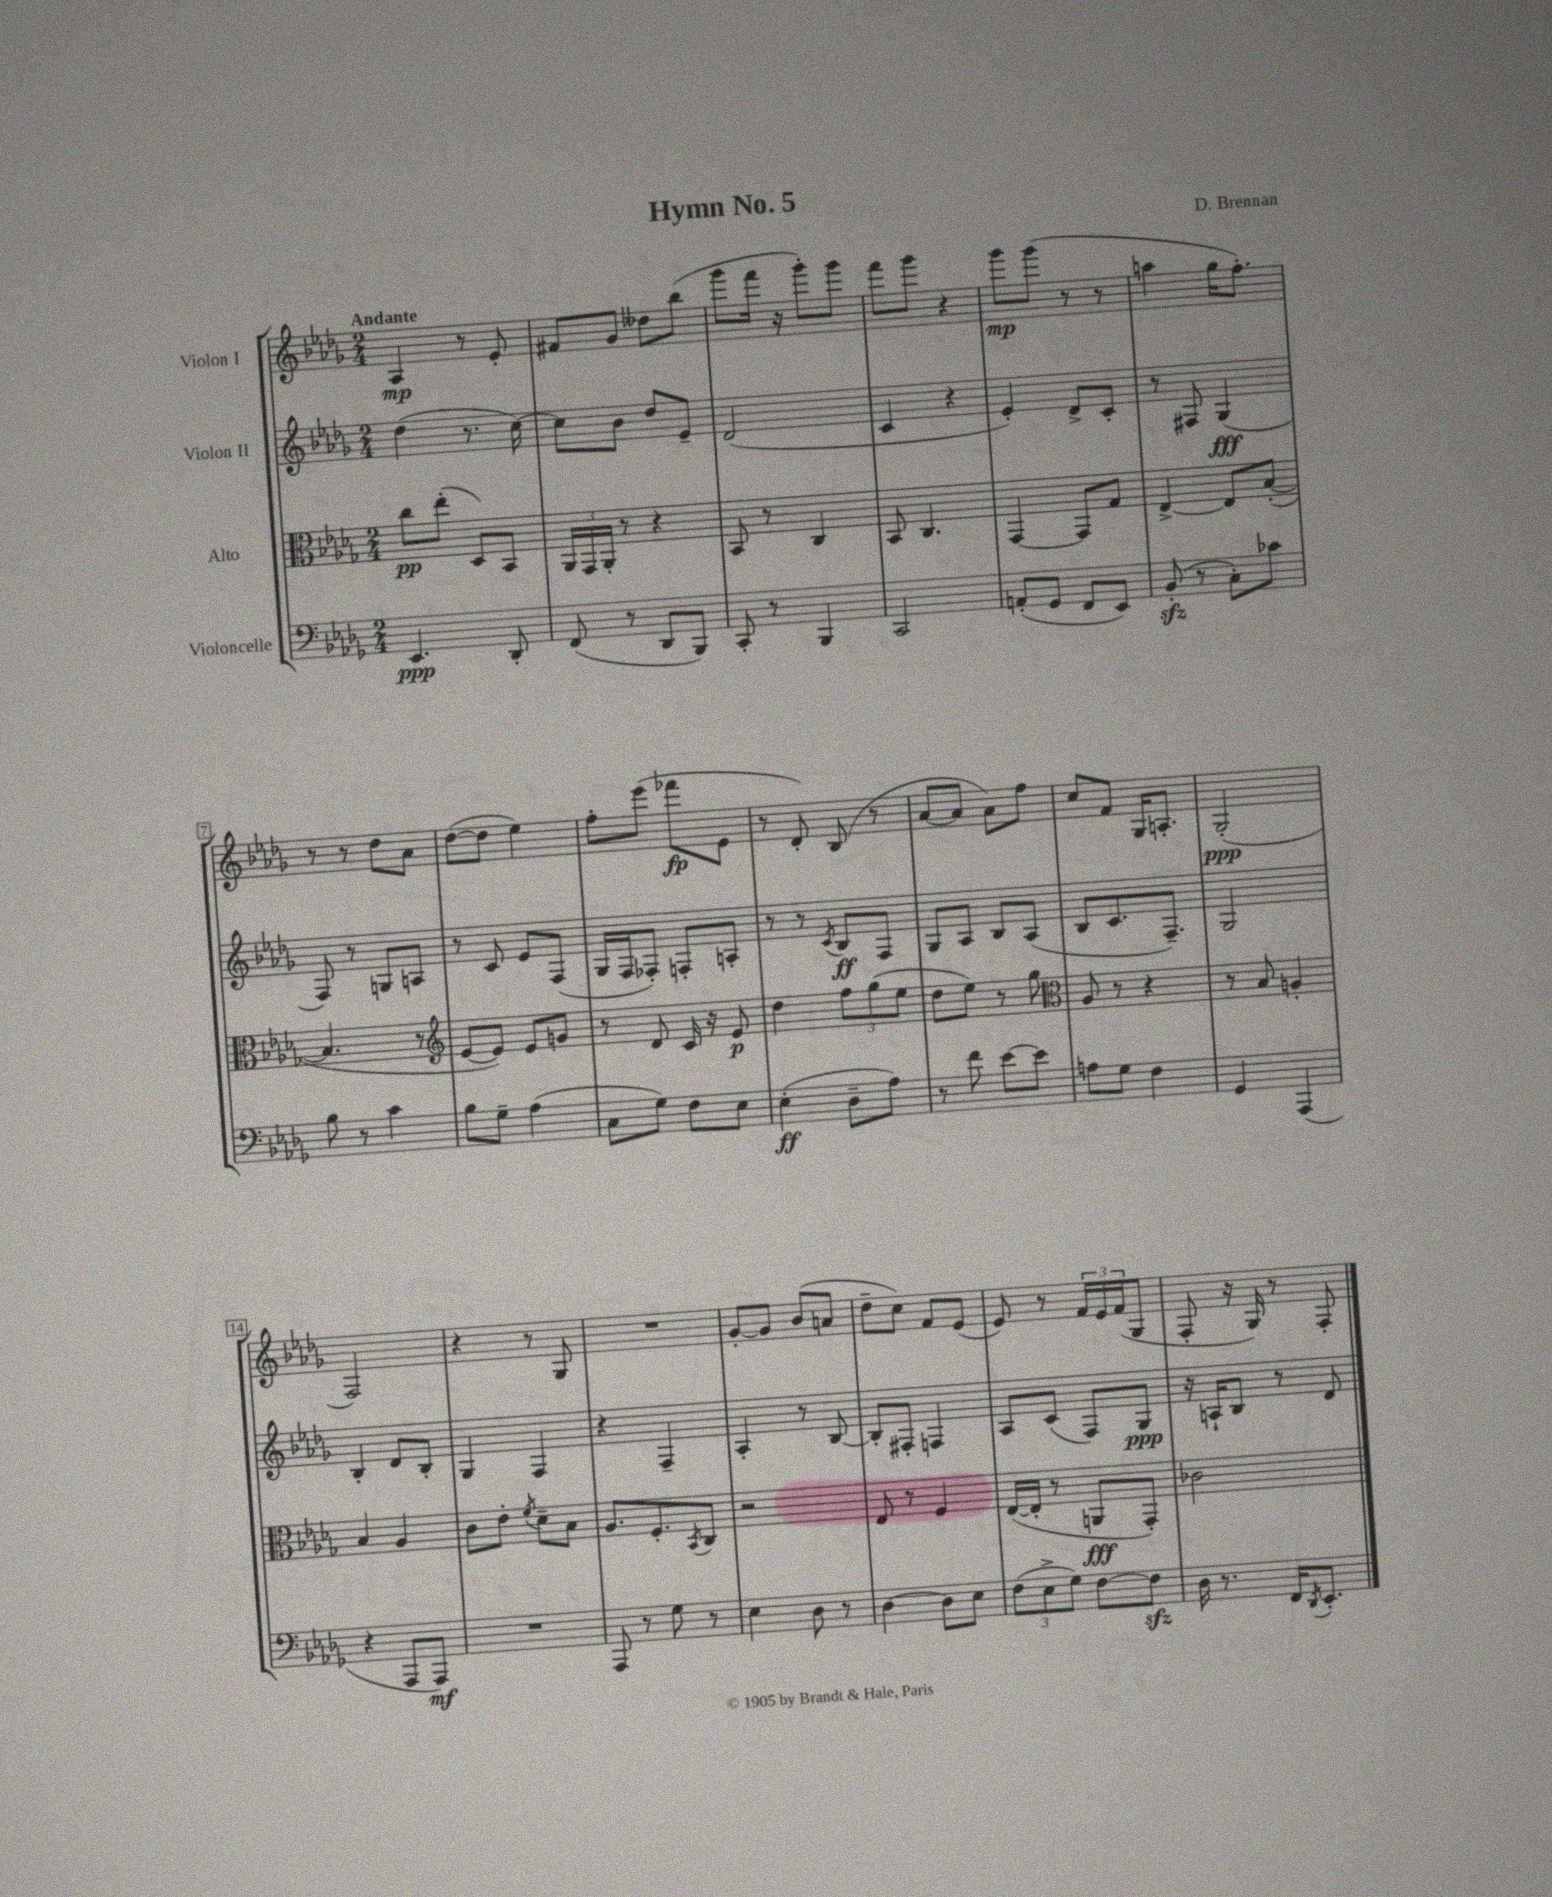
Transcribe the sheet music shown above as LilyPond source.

\header { title = "Hymn No. 5" composer = "D. Brennan" }
<<
\new StaffGroup <<
\new Staff = "s0" \with { instrumentName = "Violon I" } {
    \clef treble \key des \major \numericTimeSignature \time 2/4 \tempo "Andante"
    aes4\mp r8 ees'8-. |
    fis'8 ges'8 deses''8 bes''8( |
    ges'''8 f'''16 r16 ges'''8-.) ges'''8 |
    f'''8 ges'''8 r4 |
    ges'''8\mp ges'''8( r8 r8 |
    a''4 ges''16 f''8.-.) |
    r8 r8 des''8 aes'8 |
    des''8~( des''8 ees''4) |
    f''8-. ees'''8( fes'''8\fp ees'8 |
    r8 des'8-.) bes8( r8 |
    aes'8~ aes'8 aes'8) f''8 |
    c''8 f'8 ges16 a8.-. |
    ges2-.\ppp( |
    f2) |
    r4 r8 ges8 |
    R2 |
    ges'8~-. ges'8 bes'8( a'8 |
    des''8-- c''8) f'8 ees'8( |
    ees'8) r8 \tuplet 3/2 { f'16 ees'16 f'16( } ges8 |
    f8-. r16 ges16) r8 f8-. \bar "|." |
}
\new Staff = "s1" \with { instrumentName = "Violon II" } {
    \clef treble \key des \major \numericTimeSignature \time 2/4
    des''4( r8. c''16~) |
    c''8 bes'8 des''8 ees'8-- |
    des'2( |
    c'4 r4 |
    ees'4-.) des'8-> c'8-. |
    r8 fis8 ges4\fff( |
    f8) r8 g8 a8 |
    r8 c'8 ees'8 f8( |
    ges16 f16 fes8-.) f8-. a8-. |
    r8 r8 \acciaccatura { c'8 } bes8\ff f8 |
    ges8 aes8 bes8 aes8( |
    bes8 c'8. f8.--) |
    ges2 |
    bes4-. des'8 bes8-. |
    ges4 f4 |
    r4 f4-- |
    aes4-. r8 bes8~ |
    bes8-. fis8-. f4 |
    aes8 c'8( f8) ges8\ppp |
    r16 a16-! bes8 r8 des'8 \bar "|." |
}
\new Staff = "s2" \with { instrumentName = "Alto" } {
    \clef alto \key des \major \numericTimeSignature \time 2/4
    c''8\pp ees''8-.( des8) bes,8 |
    \tuplet 3/2 { aes,16 ges,16 aes,16-. } r8 r4 |
    bes,8 r8 c4 |
    bes,8 c4. |
    ges,4~ ges,8 ges8 |
    ees4~-> ees8 bes8~-.( |
    bes4. r8 |
    \clef treble ees'8~ ees'8) ees'8 g'8 |
    r8 des'8 c'16 r16 ees'8\p |
    des''4 \tuplet 3/2 { f''8 ges''8( ees''8 } |
    des''8 ees''8) r8 ges''8 |
    \clef alto aes8 r8 r4 |
    r8 bes8 a4-. |
    bes4 aes4 |
    c'8 ees'8-. \acciaccatura { f'8 } des'8-- bes8 |
    aes8. f8.-. \acciaccatura { bes,8 } c8 |
    r2 |
    ees8 r8 f4 |
    ees16~( ees16-. r8 a,8\fff ges,8-.) |
    ces'2 \bar "|." |
}
\new Staff = "s3" \with { instrumentName = "Violoncelle" } {
    \clef bass \key des \major \numericTimeSignature \time 2/4
    ees,4.\ppp des,8-. |
    f,8( r8 des,8 bes,,8) |
    c,8-. r8 bes,,4 |
    c,2 |
    a,8-.( ges,8 f,8 ees,8) |
    bes,8-.\sfz( r8 c8-.) ces'8 |
    bes8 r8 c'4 |
    bes8 ges8-- aes4( |
    c8 ges8) f8 ees8 |
    ees4-.\ff( des8-- aes8) |
    r8 f'8 ees'8~ ees'8 |
    a8 ges8 f4 |
    ges,4 aes,,4( |
    r4 aes,,8 aes,,8\mf) |
    R2 |
    aes,,8 r8 ges8 r8 |
    ees4 des8 r8 |
    des4~ des8 ees8 |
    \tuplet 3/2 { f8( ees8-> ges8) } f8~ f8\sfz |
    des16 r8. f,16 \acciaccatura { des,8 } ees,8.-. \bar "|." |
}
>>
>>
\layout { \context { \Score \override BarNumber.stencil = #(make-stencil-boxer 0.1 0.3 ly:text-interface::print) } }
